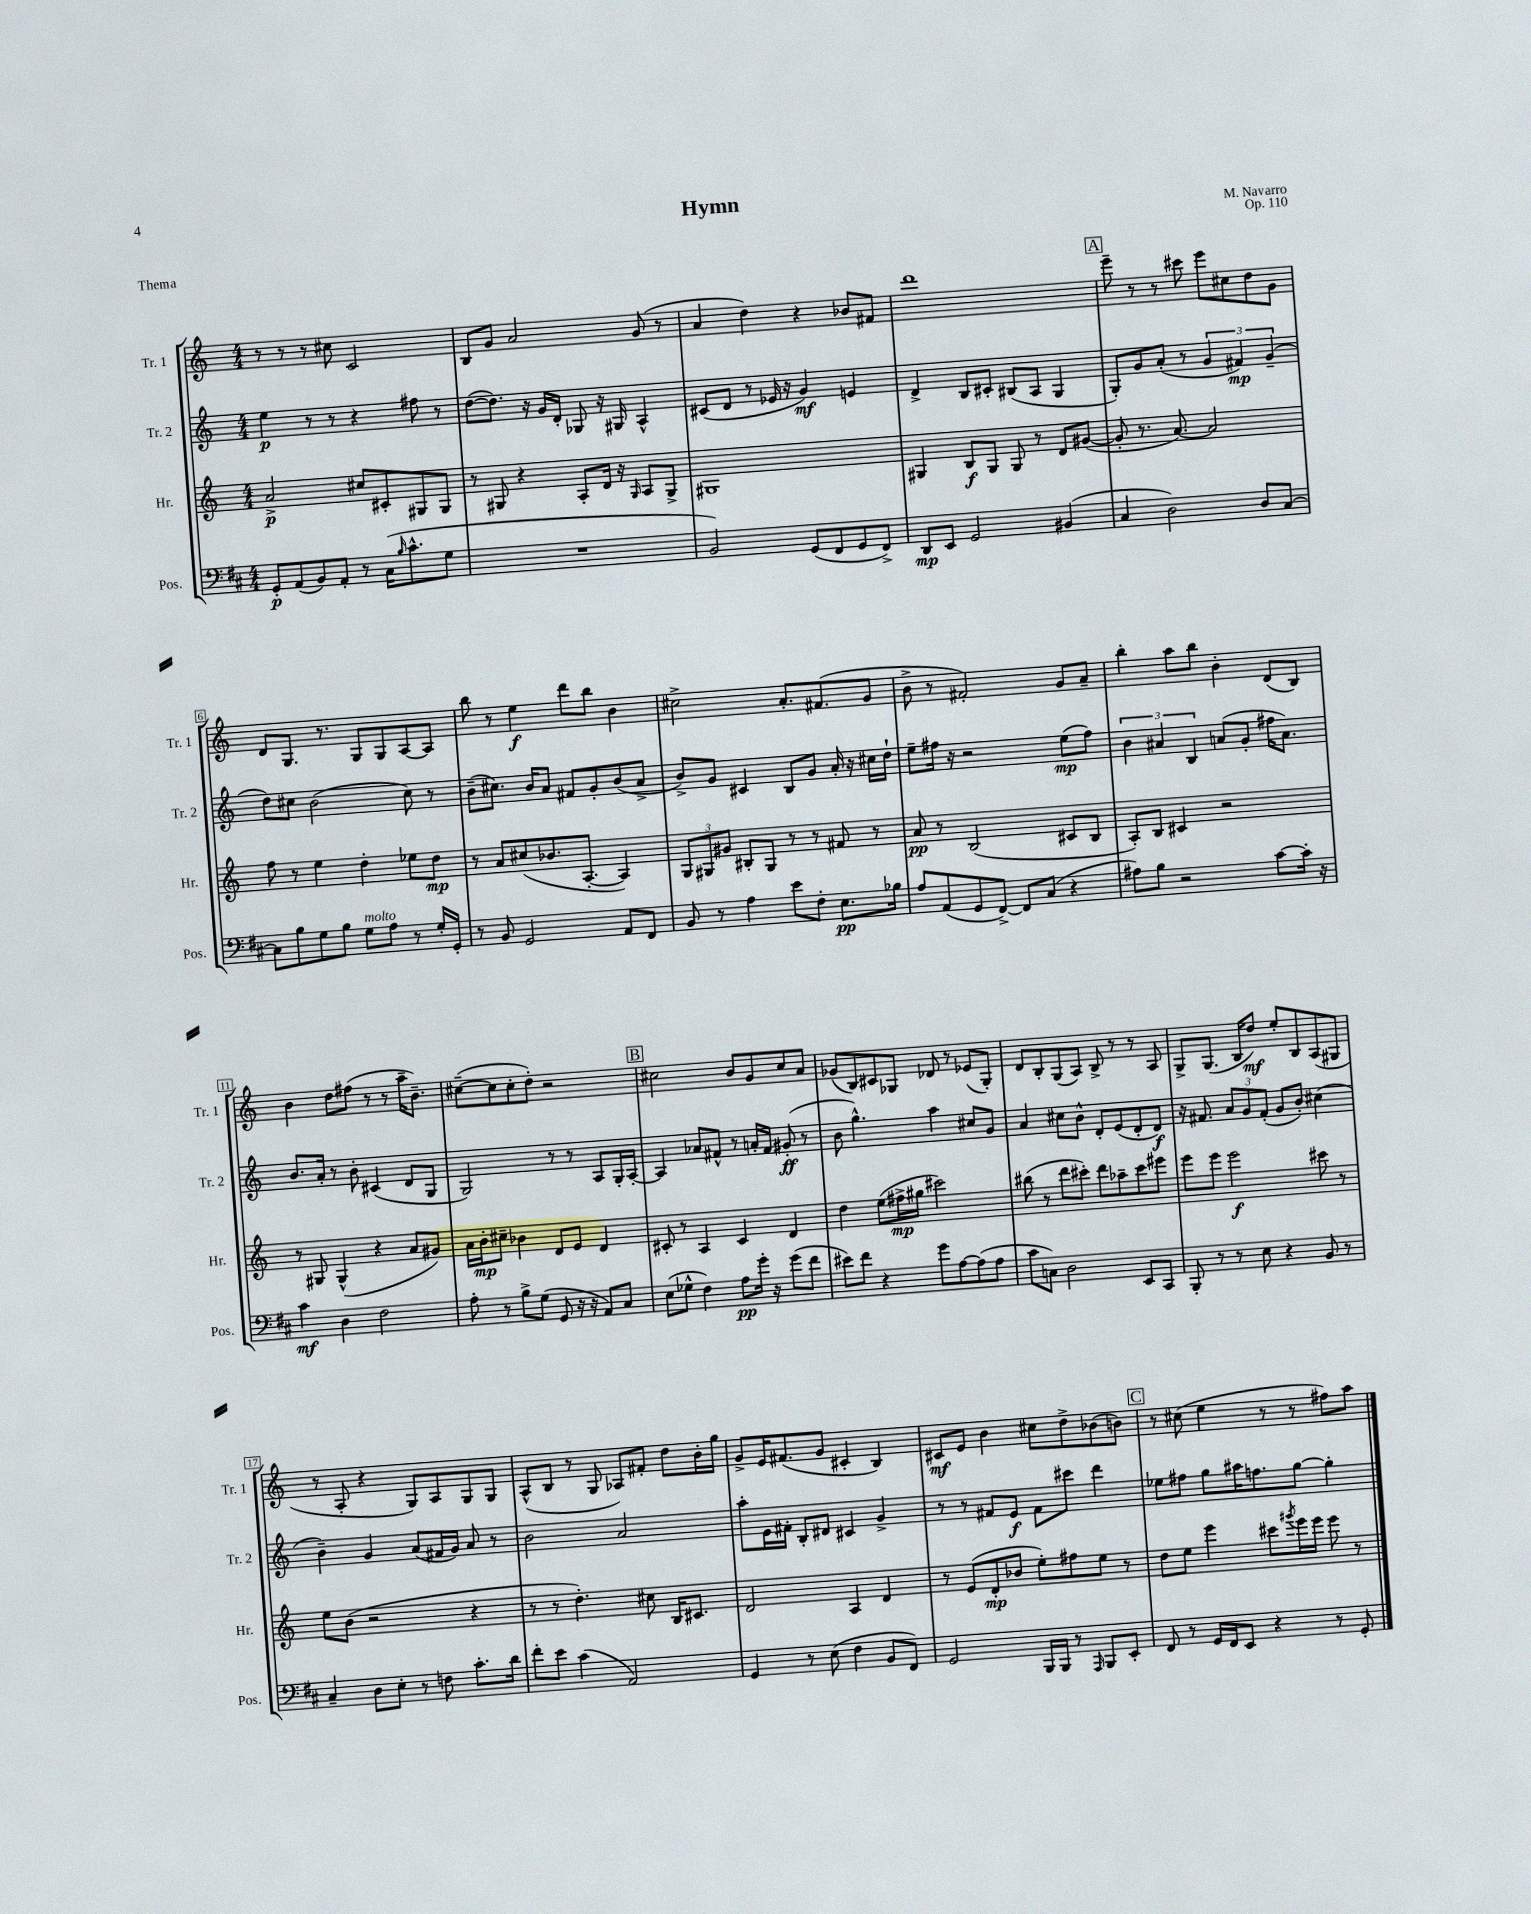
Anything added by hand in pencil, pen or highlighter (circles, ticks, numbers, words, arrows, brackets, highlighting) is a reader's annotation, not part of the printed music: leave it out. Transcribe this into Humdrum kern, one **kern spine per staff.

**kern	**kern	**kern	**kern
*staff4	*staff3	*staff2	*staff1
*clefF4	*clefG2	*clefG2	*clefG2
*k[f#c#]	*k[]	*k[]	*k[]
*M4/4	*M4/4	*M4/4	*M4/4
8GG'/L	2a^/	4ee\	8r
(8AA/	.	.	8r
8BB/)	.	8r	8r
8AA'/J	.	8r	8cc#\
8r	8cc#/L	4r	2c/
(16C#\LK	8c#'/	.	.
16qqB/	.	.	.
8.c#^^\	.	.	.
.	8G#/	8ff#\	.
8G\J	8G#/J	8r	.
=	=	=	=
1r	8r	([8dd\L	8B/L
.	8G#/	8.dd\]J)	8g/J
.	4r	.	2a/
.	.	16r	.
.	.	16g/LL	.
.	.	16d'/JJ	.
.	8A'/L	8G-/	.
.	16d/Jk	16r	.
.	16r	16G#/	.
.	16qqG#/	.	.
.	8A/L	4A^^/	(8g/
.	8G#^/J	.	8r
=	=	=	=
2BB/)	1G#	(8c#/L	4a/
.	.	8d/J	.
.	.	8r	4dd\)
.	.	16e-/	.
.	.	16r	.
(8GG/L	.	4g/)	4r
8FF#/	.	.	.
8GG/	.	4e/	8b-/L
8FF#^/J)	.	.	8f#/J
=	=	=	=
8DD/L	4G#/	4d^/	1ddd
8EE/J	.	.	.
2GG/	8B/L	8B/L	.
.	8G#/J	8c#'/J	.
.	8G#/	(8B#/L	.
.	8r	8A/J	.
(4BB#/	8d/L	4G/	.
.	([8g#/J	.	.
=	=	=	=
4C#/	8g#'/]	8G'/L)	8eee~\
.	8.r	8g/	8r
2D\)	.	(8a'/J	8r
.	[8.a/)	.	.
.	.	8r	8ccc#\
.	2a/]	6g/	8eee\L
.	.	.	8cc#\
.	.	6f#/)	.
8D/L	.	.	8dd\
.	.	(6g~/	.
[8C#/J	.	.	8g\J
=	=	=	=
8C#\]L	8ff\	8dd\L)	8d/L
8B\	8r	8cc#\J	8.G/J
8G\	4ee\	(2b\	.
.	.	.	8.r
8B\J	.	.	.
8G\L	4dd'\	.	8G/L
8A\J	.	.	8G/
8r	8ee-\L	8cc#\)	[8A/
16G'/LL	8dd\J	8r	8A/]J
16GG'/JJ	.	.	.
=	=	=	=
8r	8r	(8b~\L	8bb\
8BB/	8a/L	8.cc#\J)	8r
2GG/	(8cc#/	.	4ee\
.	.	16b/LK	.
.	8.b-/	8a/J	.
.	.	8f#/L	8ddd\L
.	[8.A'/J	.	.
.	.	8g'/	8bb\J
8AA/L	4A/])	(8b/	4b\
8FF#/J	.	8a^/J	.
=	=	=	=
8BB/	12G/L	8b^/L)	2cc#^\
.	12G#/	.	.
8r	.	8g/J	.
.	12g#/J	.	.
4A\	8B#'/L	4c#/	.
.	8G#/J	.	.
8e\L	8r	8B/L	8.a'/L
8F#'\J	8r	8g/J	.
.	.	.	(8.f#/
8.E\L	8f#/	16a'/	.
.	.	16r	.
.	8r	16cc#\LL	8g/J
16B-\Jk	.	16dd`\JJ	.
=	=	=	=
8A/L	8a/	8ee~\L	8b^\
(8AA/	8r	16ff#\Jk	8r
.	.	16r	.
8GG/	(2B/	2r	2f#'/)
[8FF#^/J)	.	.	.
8FF#/]L	.	.	.
(8C#/J	.	.	.
4r	8c#/L	(8ee\L	8g/L
.	8B/J	8ff#\J)	8a~/J
=	=	=	=
8A#\L)	8A'/L)	6b\	4bb'\
8B\J	8B/J	.	.
.	.	6a#/	.
2r	4c#/	.	8aa\L
.	.	6B/	.
.	.	.	8bb\J
.	2r	(8a/L	4b'\
.	.	8g'/J	.
[8c#\L	.	16ff#\LK	(8d/L
.	.	8.a\J)	.
16c#'\]Jk	.	.	8B/J)
16r	.	.	.
=	=	=	=
4c#\	8r	8.b/L	4b\
.	8G#/	.	.
.	.	16a'/Jk	.
4D\	(4G#^^/	8r	8dd\L
.	.	8b'\	(8ff#\J
2F#\	4r	(4c#/	8r
.	.	.	8r
.	8a/L	8d/L	16aa~\LK
.	.	.	8.b~\J)
.	8g#/J)	8G/J	.
=	=	=	=
8A'\	16a\LL	2G/)	([8cc#~\L
.	16b'\J	.	.
8r	8cc#~\J	.	8cc#\]
8B^\L	4b-\	.	8cc#'\
(8G\J	.	.	8dd'\J)
8GG/	8d/L	8r	2r
16r	8e/J	8r	.
16r	.	.	.
8AA/L)	4d/	8A/L	.
8C#/J	.	16G'/L	.
.	.	[16A'/JJ	.
=	=	=	=
(8E\L	8c#'/	4A/]	2cc#\
8G-^^\J	8r	.	.
4F#\)	4A/	8a-/L	.
.	.	8f#^^/J	.
8A\L	4c#/	8r	8b/L
16g'\Jk	.	16a'/LL	8g/
16r	.	16f#/JJ	.
(8g\L	4d/	(8g#'/	8cc#/
8f#\J	.	8r	8a/J
=	=	=	=
8e#\L)	4dd\	8b\	(8g-/L
8f#\J	.	4.gg^^\)	8B/)
4r	(8ee\L	.	8c#/
.	16ff#^\L	.	8G-/J
.	16gg#\JJ	.	.
8g\L	2ccc#\)	4aa\	8d-/
[8A\	.	.	8r
(8A\]	.	8cc#/L	(8e-/L
8A\J	.	8g/J	8G-'/J)
=	=	=	=
8c#\L	(8bb#\	4a/	8d/L
8C\J)	8r	.	8B'/
2D\	8ddd\L	8cc#\L	(8G/
.	8ccc#'\J)	8b^^\J	8A/J)
.	8ddd\L	8d'/L	8B^/
.	8aa-~\	(8e/	8r
8EE/L	8ccc#\	8d'/	8r
8CC#/J	8eee#\J	8d/J)	8A/
=	=	=	=
8BBB'/	8eee\L	16r	8G^/L
.	.	8.f#/	.
8r	8eee\J	.	(8.G/J
8r	2eee\	12a/L	.
.	.	.	16B/LK
.	.	12g/	.
8E\	.	.	8dd/J)
.	.	(12f#'/J	.
4r	.	8g/L	8ee'/L
.	.	8b'/J)	8B/
8BB/	8ccc#\	(4cc#\	(8A/
8r	8r	.	8G#/J
=	=	=	=
4C#~/	8ee\L	4b~\)	8r
.	(8b\J	.	8A'/
8D\L	2r	4g/	4r
8E'\J	.	.	.
8r	.	(8a/L	8G/L)
8F\	.	16f#/L	8A/
.	.	16g/JJ)	.
8.c#'\L	4r	8a/	8G/
.	.	8r	8G/J
16d\Jk	.	.	.
=	=	=	=
8f#'\L	8r	2b\	(8A^^/L
8e\J	8r	.	8B/J
(4c#\	4.dd'\)	.	8r
.	.	.	8G/
2AA/)	.	2a/	8A-/L)
.	8cc#\	.	8f#'/J
.	16B/LK	.	8dd\L
.	8.c#/J	.	.
.	.	.	16b'\L
.	.	.	16gg\JJ
=	=	=	=
4GG/	2d/	8aa'\L	8g^/L
.	.	16e\L	16e/K
.	.	16f#'\JJ	(8.f#/
8r	.	8B'/L	.
(8E\	.	8d#/J	8g/J
4F#\	4A/	4c#/	4c#'/
8BB/L	4d/	4g^/	4B/)
8FF#/J)	.	.	.
=	=	=	=
2GG/	8r	8r	8c#/L
.	(8e/L	8r	8e/J
.	8d'/	8f#/L	4b\
.	8b-/J	8e/J	.
16BBB/LL	8ee'\L)	8f#\L	8cc#\L
16BBB/JJ	.	.	.
8r	8ff#\	8ccc#\J	8dd^\
16qqAAA/	.	.	.
8BBB/L	8ee\J	4ddd\	(8b-\
8EE'/J	8r	.	8b\J)
=	=	=	=
8FF#/	8dd\L	8ee-\L	8r
8r	8ee\J	8ff#\J	(8cc#\
16GG/LL	4eee\	8gg\L	4ee\
16FF#/J	.	.	.
8EE/J	.	16aa#\K	.
.	.	8.ff\	.
4r	8ccc#\L	.	8r
.	8qggg#/	.	.
.	16eee\L	[8gg\J	8r
.	16eee\JJ	.	.
8r	8eee\	4gg'\]	8ff#\L)
8GG'/	8r	.	8aa\J
==	==	==	==
*-	*-	*-	*-
